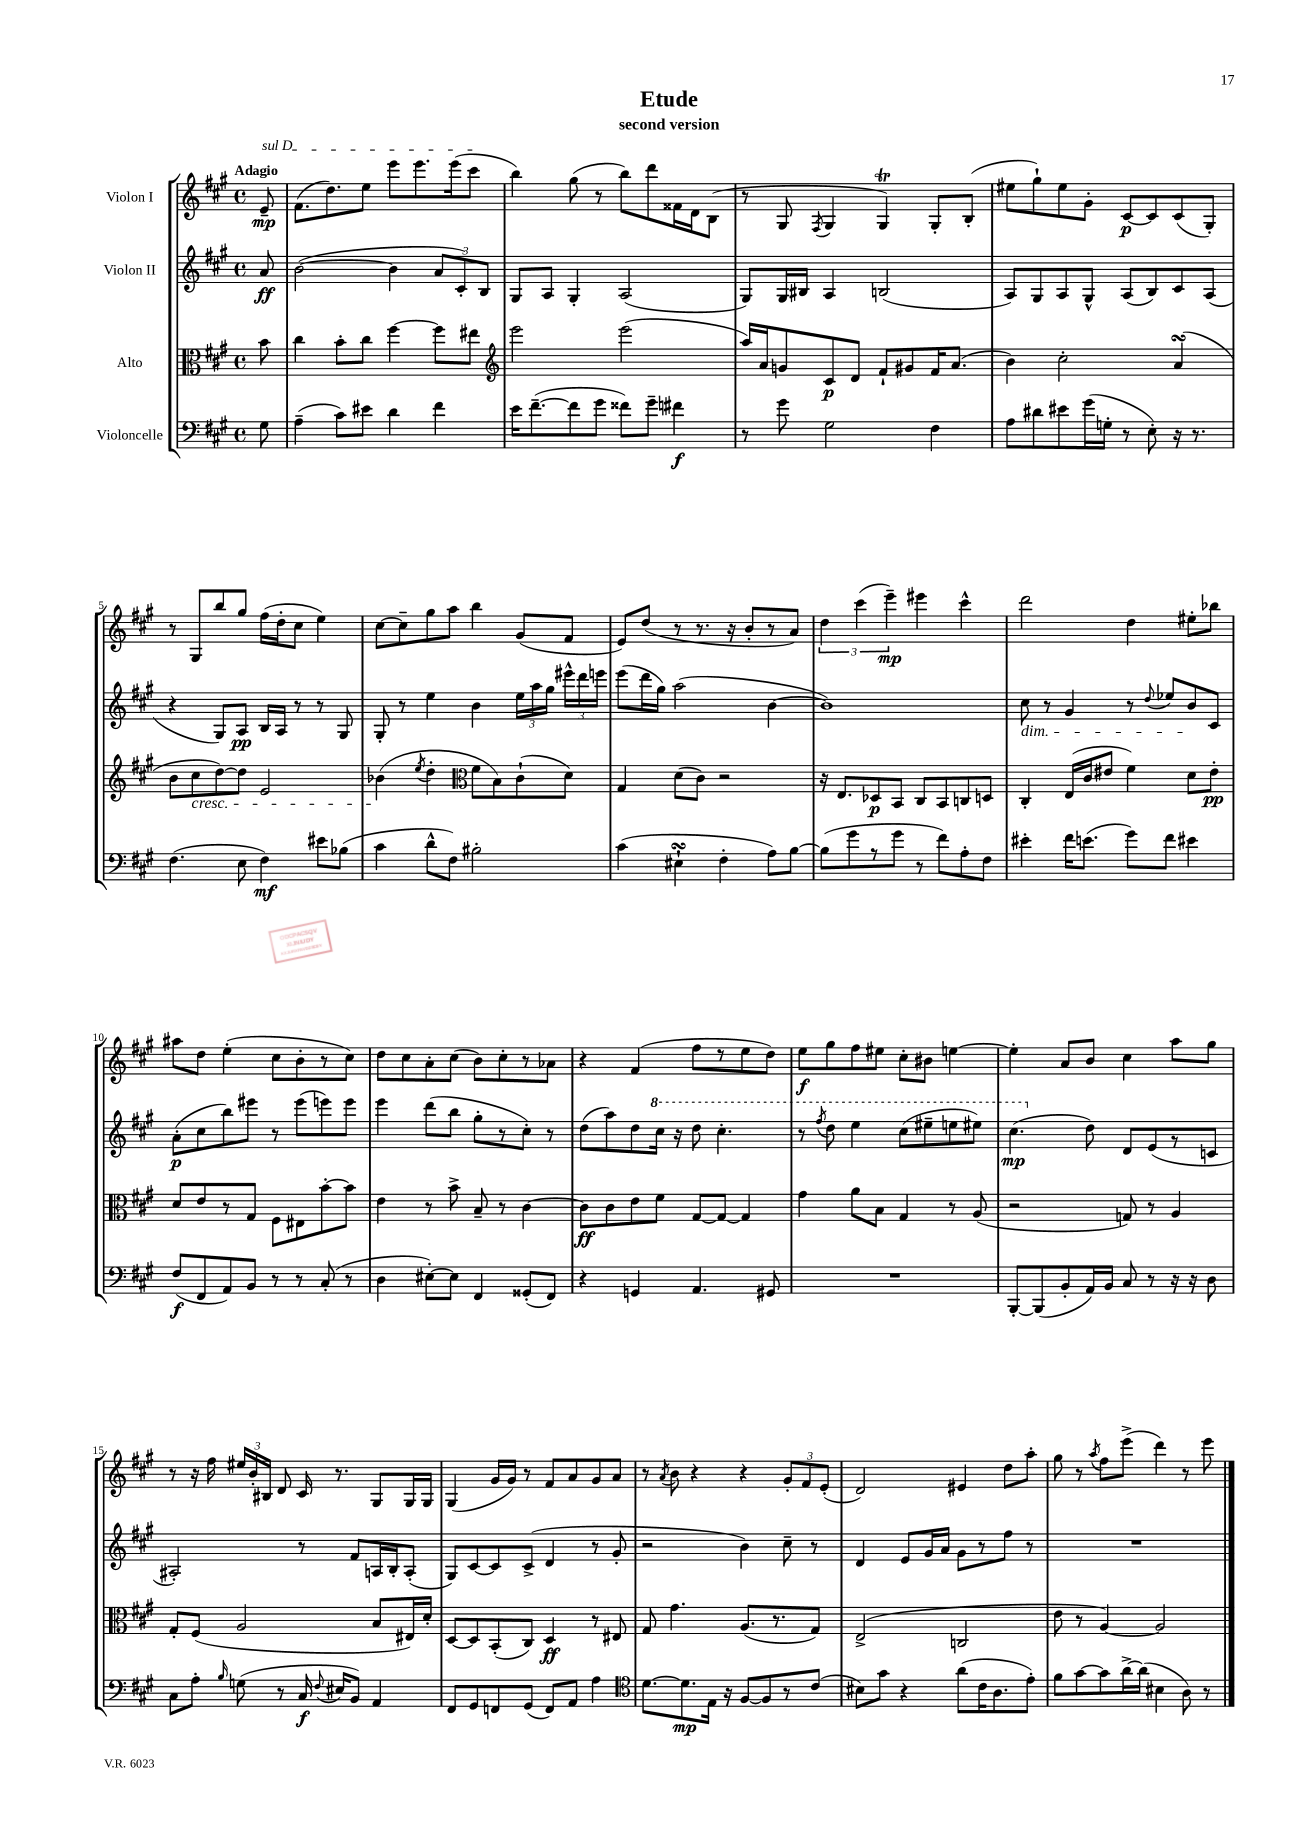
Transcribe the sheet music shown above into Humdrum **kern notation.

**kern	**kern	**kern	**kern
*staff4	*staff3	*staff2	*staff1
*clefF4	*clefC3	*clefG2	*clefG2
*k[f#c#g#]	*k[f#c#g#]	*k[f#c#g#]	*k[f#c#g#]
*M4/4	*M4/4	*M4/4	*M4/4
*met(c)	*met(c)	*met(c)	*met(c)
8G#\	8b\	8a/	8e~/
=	=	=	=
(4A~\	4cc#\	([2b\	(8.f#\L
.	.	.	8.dd\)
8c#\L)	8b'\L	.	.
8e#\J	8cc#\J	.	8ee\J
4d\	[4ff#\	4b\]	8eee\L
.	.	.	8.eee\
4f#\	8ff#\]L	12a/L	.
.	.	.	(16eee\k
.	.	12c#'/)	.
.	8ee#\J	.	8ccc#\J
.	.	12B/J	.
=	=	=	=
*	*clefG2	*	*
16e\LK	2eee\	8G#/L	4bb\)
([8.f#~\	.	.	.
.	.	8A/J	.
8f#\]	.	4G#'/	(8gg#\
8g#\J	.	.	8r
8f##\L)	(2eee\	(2A/	8bb\L)
8g#~\J	.	.	8ddd\
4f#\	.	.	16f##\L
.	.	.	16d\J
.	.	.	(8B\J
=	=	=	=
8r	16aa/LL)	8G#/L)	8r
.	16a/J	.	.
8g#\	8g/	16G#/L	8G#/
.	.	16B#/JJ	.
.	.	.	8qF#/
2G#\	8c#/	4A/	4G#/
.	8d/J	.	.
.	8f#`/L	(2B/	4G#/)
.	8g#/	.	.
4F#\	16f#/K	.	8G#'/L
.	(8.a/J	.	.
.	.	.	(8B'/J
=	=	=	=
8A\L	4b\)	8A/L)	8ee#\L
8d#\	.	8G#/	8gg#`\)
8e#\	2cc#'\	8A/	8ee#\
(16g#\L	.	8G#^^/J	8g#'\J
16G'\JJ	.	.	.
8r	.	(8A/L	[8c#/L
8E'\)	.	8B/)	8c#/]
16r	(4a/	8c#/	(8c#/
8.r	.	.	.
.	.	(8A/J	8G#'/J)
=	=	=	=
(4.F#\	8b\L	4r	8r
.	8cc#\	.	8G#/L
.	[8dd\)	8G#/L)	8bb/
8E\	8dd\]J	8A/J	8gg#/J
4F#\)	2e/	16B/LL	(16ff#\LL
.	.	16A/JJ	16dd'\J
.	.	8r	8cc#\J
8e#\L	.	8r	4ee\)
(8B-\J	.	8G#/	.
=	=	=	=
4c#\	(4b-\	8G#'/	[8cc#\L
.	.	8r	8cc#~\]
.	8qee/	.	.
8d^^\L	4dd'\	4ee\	8gg#\
8F#\J)	.	.	8aa\J
*	*clefC3	*	*
2B#'\	8f#\L	4b\	4bb\
.	8B\)	.	.
.	(8c#`\	24ee\LL	(8g#/L
.	.	24aa\	.
.	.	24gg#\JJ	.
.	8d\J)	24eee#^^\LL	8f#/J
.	.	24ddd\	.
.	.	24eee\JJ	.
=	=	=	=
(4c#\	4G#/	(8eee\L	8e/L)
.	.	16ddd\L	(8dd/J
.	.	16gg#\JJ)	.
4E#`\	(8d\L	(2aa\	8r
.	8c#\J)	.	8.r
4F#'\	2r	.	.
.	.	.	16r
.	.	.	8b'/L
8A\L)	.	[4b\	8r
[8B\J	.	.	8a/J)
=	=	=	=
(8B\]L	16r	1b])	6dd\
.	8.E/L	.	.
8g#\	.	.	.
.	.	.	(6ccc#\
8r	8D-/	.	.
.	.	.	6eee~\)
8g#\J	8BB/J	.	.
8r	8C#/L	.	4eee#\
8f#\L)	8BB/	.	.
8A'\	8C/	.	4ccc#^^\
8F#\J	8D/J	.	.
=	=	=	=
4e#'\	4C#'/	8cc#\	2ddd\
.	.	8r	.
16f#\LK	(16E/LL	4g#/	.
(8.e\J	16c#/J	.	.
.	8e#/J	.	.
8g#\L)	4f#\)	8r	4dd\
.	.	8qqdd/	.
8f#\J	.	8ee-/L	.
4e#\	8d\L	8b/	8ee#'\L
.	8e#'\J	8c#/J	8bb-\J
=	=	=	=
(8F#/L	8d/L	(8a'\L	8aa#\L
8FF#/	8e/	8cc#\	8dd\J
8AA/)	8r	8bb\)	(4ee'\
8BB/J	8G#/J	8eee#\J	.
8r	8F#\L	8r	8cc#\L
8r	8E#\	(8eee#\L	8b'\
(8C#'/	[8b'\	8eee\)	8r
8r	8b\]J	8eee\J	8cc#\J)
=	=	=	=
4D\	4e\	4eee\	8dd\L
.	.	.	8cc#\
[8E#'\L)	8r	(8ddd\L	8a'\
8E#\]J	8b^\	8bb\J	(8cc#\J
4FF#/	8B~/	8gg#'\L	8b\L)
.	8r	8r	8cc#'\
(8GG##'/L	[4c#\	8cc#'\J)	8r
8FF#/J)	.	8r	8a-\J
=	=	=	=
4r	8c#\]L	(8dd\L	4r
.	8c#\	8aa\)	.
4GG/	8e\	8dd\	(4f#/
.	8f#\J	16ccc#\Jk	.
.	.	16r	.
4.AA/	[8G#/L	8ddd\	8ff#\L
.	8G#/_J	4.ccc#'\	8r
.	4G#/]	.	8ee\
8GG#/	.	.	8dd\J)
=	=	=	=
1r	4g#\	8r	8ee\L
.	.	8qfff#/	.
.	.	8ddd\	8gg#\
.	8a\L	4eee\	8ff#\
.	8B\J	.	8ee#\J
.	4G#/	(8ccc#\L	8cc#'\L
.	.	8eee#~\	8b#\J
.	8r	8eee\	[4ee\
.	(8A/	8eee#\J)	.
=	=	=	=
[8BBB'/L	2r	(4.ccc#\	4ee'\]
(8BBB/]	.	.	.
8BB'/	.	.	8a/L
16AA/L)	.	8dd\)	8b/J
16BB/JJ	.	.	.
8C#/	8G/)	8d/L	4cc#\
8r	8r	(8e/	.
16r	4A/	8r	8aa\L
16r	.	.	.
8D\	.	8c/J	8gg#\J
=	=	=	=
8C#\L	8G#'/L	2A#'/)	8r
8A'\J	(8F#/J	.	16r
.	.	.	16ff#\
16qqB/	.	.	.
(8G\	2A/	.	24ee#/LL
.	.	.	24b'/
.	.	.	24B#/JJ
8r	.	.	8d/
16C#/	.	8r	16c#/
8qqF#/	.	.	.
16E#/LK	.	.	8.r
8BB/J)	.	8f#/L	.
4AA/	8B/L	16A/L	8G#/L
.	.	16B'/J	.
.	16E#/L)	(8A'/J	16G#/L
.	16d'/JJ	.	16G#/JJ
=	=	=	=
8FF#/L	[8D/L	8G#/L)	(4G#/
8GG#/	8D/]	[8c#/	.
8FF/	(8BB'/	8c#/]	16g#/LL
.	.	.	16g#/JJ)
(8GG#/J	8C#/J)	(8c#^/J	8r
8FF/L)	4D/	4d/	8f#/L
8AA/J	.	.	8a/
4A\	8r	8r	8g#/
.	8E#/	8g#'/	8a/J
=	=	=	=
*clefC4	*	*	*
[8.d\L	8G#/	2r	8r
.	.	.	8qa/
.	4.g#\	.	8b\
8.d\]	.	.	.
.	.	.	4r
16E\Jk	.	.	.
16r	.	.	.
[8F#/L	(8.A/L	4b\)	4r
8F#/]	.	.	.
.	8.r	.	.
8r	.	8cc#~\	12g#'/L
.	.	.	12f#/
(8c#/J	8G#/J)	8r	.
.	.	.	(12e'/J
=	=	=	=
8B#\L)	(2E^/	4d/	2d/)
8g#\J	.	.	.
4r	.	8e/L	.
.	.	16g#/L	.
.	.	16a/JJ	.
(8a\L	2C/	8g#\L	4e#/
16c#\K	.	8r	.
8.A\	.	.	.
.	.	8ff#\J	8dd\L
8e'\J)	.	8r	8aa'\J
=	=	=	=
8f#\L	8e\	1r	8gg#\
[8g#\	8r	.	8r
.	.	.	8qaa/
8g#\]	[4A/)	.	8ff#\L
[16a^\L	.	.	(8eee^\J
(16a\]JJ	.	.	.
4B#\	2A/]	.	4ddd\)
8A\)	.	.	8r
8r	.	.	8eee\
==	==	==	==
*-	*-	*-	*-
